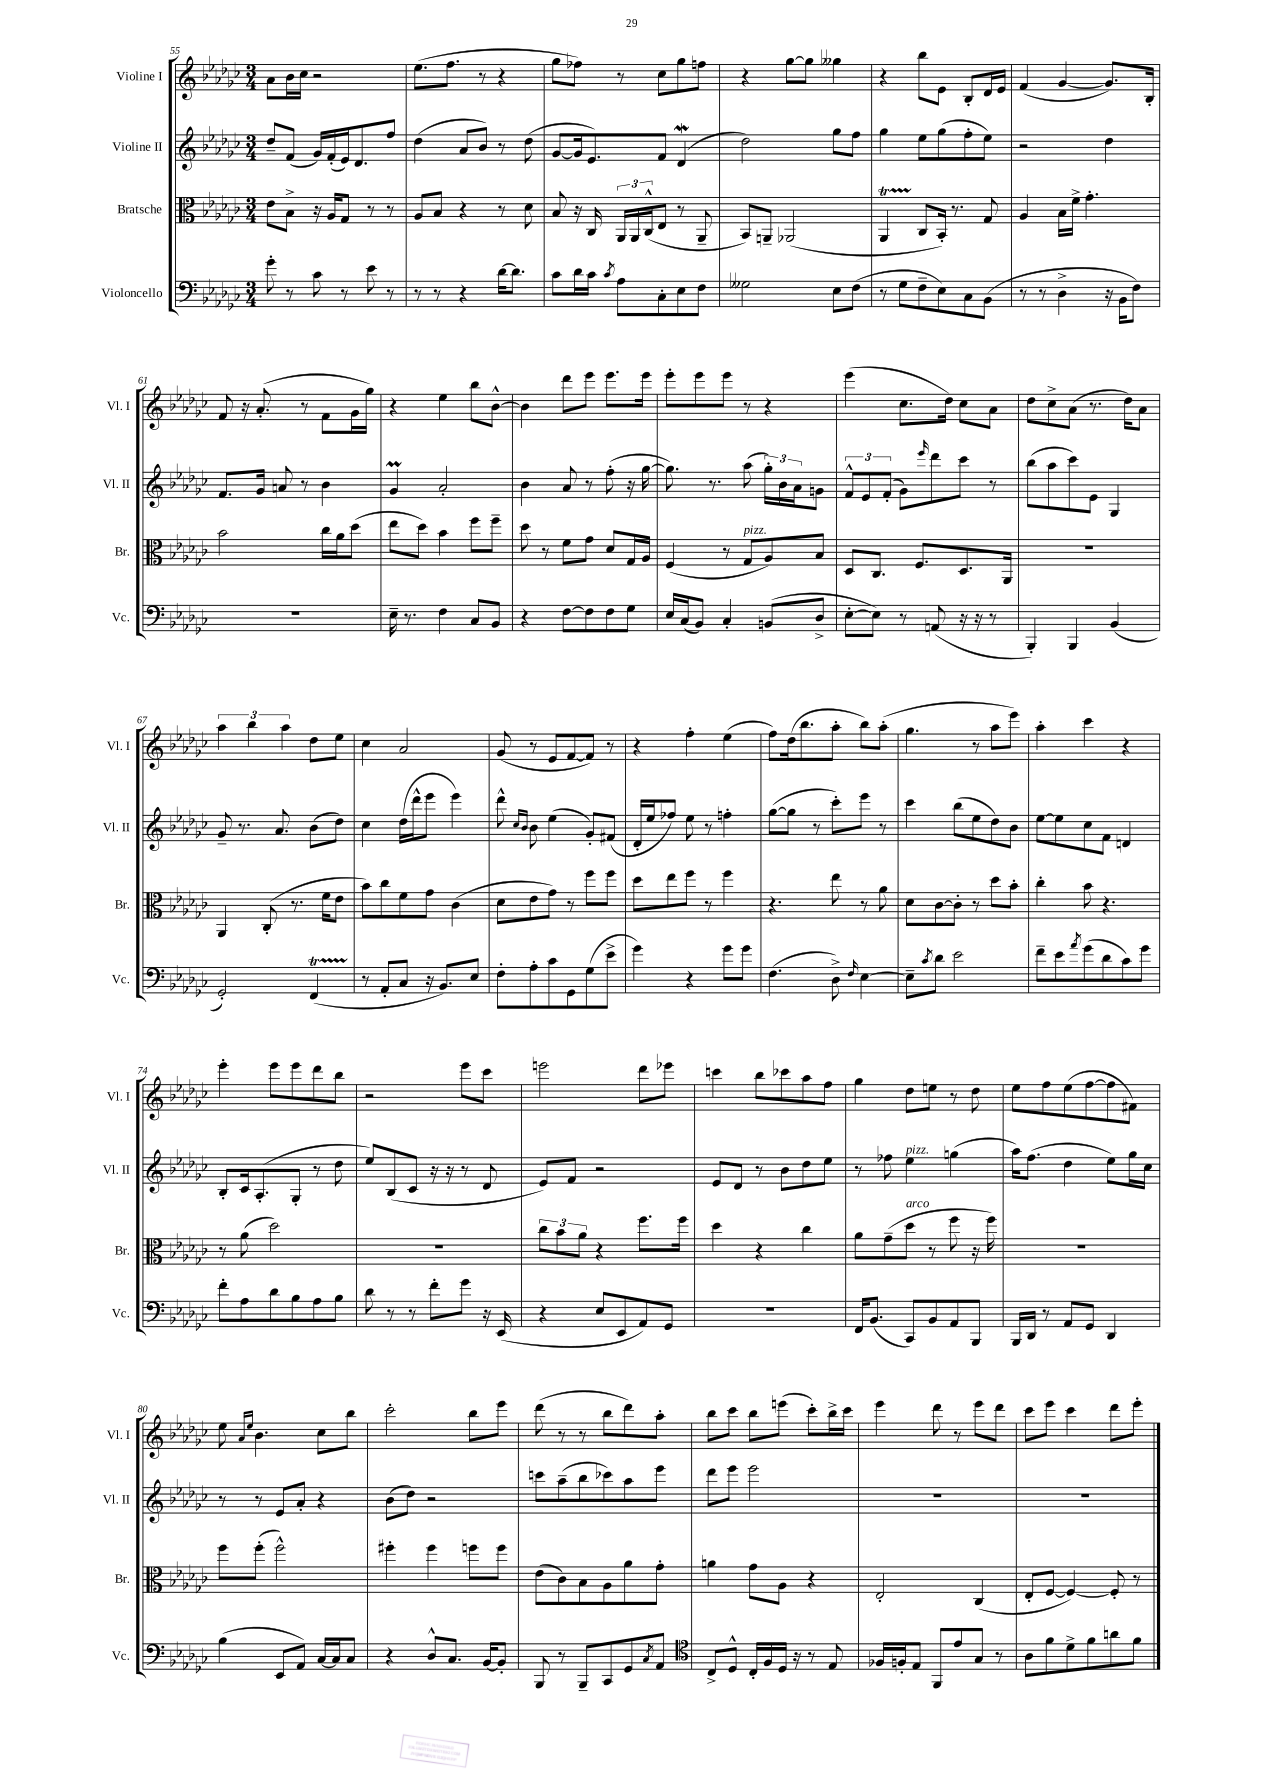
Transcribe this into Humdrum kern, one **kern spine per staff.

**kern	**kern	**kern	**kern
*part4	*part3	*part2	*part1
*staff4	*staff3	*staff2	*staff1
*I"Violoncello	*I"Bratsche	*I"Violine II	*I"Violine I
*I'Vc.	*I'Br.	*I'Vl. II	*I'Vl. I
*clefF4	*clefC3	*clefG2	*clefG2
*k[b-e-a-d-g-c-]	*k[b-e-a-d-g-c-]	*k[b-e-a-d-g-c-]	*k[b-e-a-d-g-c-]
*M3/4	*M3/4	*M3/4	*M3/4
=55	=55	=55	=55
8g-'\	8e-\L	8dd-~/L	8a-\L
8r	8B-^\J	(8f/J	16b-\L
.	.	.	16cc-\JJ
8c-\	16r	16g-/LL)	2r
.	16A-/KL	(16f'/	.
8r	8G-/J	16e-/J)	.
.	.	8.d-/	.
8e-\	8r	.	.
8r	8r	8ff/J	.
=56	=56	=56	=56
8r	8A-/L	(4dd-\	(8.ee-\L
8r	8B-/J	.	.
.	.	.	8.ff\J
4r	4r	8a-/L	.
.	.	8b-/J)	8r
[16d-\KL	8r	8r	4r
8.d-\J]	.	.	.
.	8d-\	(8dd-\	.
=57	=57	=57	=57
8c-\L	8B-/	[8g-/L	8gg-\L
16d-\L	16r	16g-/k]	8ff-X\J)
16c-\JJ	16C-/	8.e-/)	.
8qc-/	.	.	.
8A-\L	24AA-/LL	.	8r
.	24AA-/	.	.
.	(24C-^^/J	.	.
8C-'\	8E-/J	8f/J	8cc-\L
8E-\	8r	(4d-W/	8gg-\
8F\J	8AA-~/	.	8ffn\J
=58	=58	=58	=58
2G--X\	8BB-/L)	2dd-\)	4r
.	8AAn~/J	.	.
.	(2AA-X/	.	[8gg-\L
.	.	.	8gg-\J]
8E-\L	.	8gg-\L	4gg--X\
(8F\J	.	8ff\J	.
=59	=59	=59	=59
8r	4AA-T/	4gg-\	4r
8G-\L	.	.	.
8F~\	8C-/L	8ee-\L	8bb-\L
8E-\)	16BB-'/Jk)	(8gg-\	8e-\J
.	8.r	.	.
8C-\	.	8ff'\	8B-'/L
(8BB-\J	8G-/	8ee-\J)	16d-/L
.	.	.	16e-/JJ
=60	=60	=60	=60
8r	4A-/	2r	(4f/
8r	.	.	.
4D-^\	16B-\LL	.	[4g-/
.	16f^\JJ	.	.
.	4.g-'\	.	.
16r	.	4dd-\	8.g-/L])
16BB-\KL	.	.	.
8F\J)	.	.	.
.	.	.	16B-'/Jk
!!LO:LB:g=z
=61	=61	=61	=61
2.r	2b-\	8.f/L	8f/
.	.	.	16r
.	.	16g-/Jk	(8.a-'/
.	.	8an/	.
.	.	8r	8r
.	16cc-\LL	4b-\	8f\L
.	16a-\J	.	.
.	(8dd-\J	.	16g-\L
.	.	.	16gg-\JJ)
=62	=62	=62	=62
16E-~\	8ee-\L	4g-M/	4r
8.r	.	.	.
.	8dd-\J)	.	.
4F\	4b-\	2a-'/	4ee-\
8C-/L	8ff\L	.	8bb-\L
8BB-/J	8ff~\J	.	[8b-^^\J
=63	=63	=63	=63
4r	8dd-\	4b-\	4b-\]
.	8r	.	.
[8F\L	8f\L	8a-/	8ddd-\L
8F\]	8g-\J	8r	8eee-\J
8F\	8d-/L	(8ff'\	8.eee-\L
8G-\J	16G-/L	16r	.
.	16A-/JJ	[16gg-\	16eee-\Jk
=64	=64	=64	=64
16E-/LL	(4F/	8.gg-\])	8eee-'\L
(16C-/J	.	.	.
8BB-/J)	.	.	8eee-\
.	.	8.r	.
4C-'/	8r	.	8eee-\J
!	!LO:TX:a:i:t=pizz.	!	!
.	8G-/L	(8aa-\	8r
(8BBn/L	8A-/)	24gg-'\LL)	4r
.	.	24b-\	.
.	.	24a-\J	.
8D-^/J	8B-/J	8gn\J	.
=65	=65	=65	=65
[8E-'\L	8D-/L	12f^^/L	(4eee-\
.	.	12e-/	.
8E-\J])	8.C-/J	.	.
.	.	(12f'/J	.
8r	.	8g-\L)	8.cc-\L
.	8.F/L	.	.
.	.	16qqeee-/	.
(8AAn/	.	8ddd-\	.
.	.	.	16dd-\Jk)
16r	8.D-/	8ccc-\J	8cc-\L
16r	.	.	.
8r	.	8r	8a-\J
.	16AA-/Jk	.	.
=66	=66	=66	=66
4BBB-'/)	2.r	(8bb-\L	8dd-\L
.	.	8aa-\	8cc-^\
4BBB-/	.	8ccc-\)	(8a-\J
.	.	8e-\J	8.r
(4BB-/	.	4G-/	.
.	.	.	16dd-\KL)
.	.	.	8a-\J
!!LO:LB:g=z
=67	=67	=67	=67
2GG-'/)	4AA-/	8g-~/	6aa-\
.	.	8.r	.
.	.	.	6bb-\
.	(8C-'/	.	.
.	.	8.a-/	.
.	.	.	6aa-\
.	8.r	.	.
(4FFt/	.	(8b-\L	8dd-\L
.	16f\KL	.	.
.	8e-\J	8dd-\J)	8ee-\J
=68	=68	=68	=68
8r	8b-\L)	4cc-\	4cc-\
8AA-'/L	8cc-\	.	.
8C-/J	8f\	(16dd-\LL	2a-/
.	.	16ddd-^^\J	.
16r	8g-\J	8eee-\J	.
8.BB-/L)	.	.	.
.	(4c-\	4eee-\)	.
8E-/J	.	.	.
=69	=69	=69	=69
8F'\L	8d-\L	8ddd-^^\	(8g-/
.	.	16qqcc-/LL	.
.	.	16qqb-/JJ	.
8A-'\	8e-\	8b-\	8r
8c-\	8g-\J)	(4ee-\	8e-/L
8GG-\	8r	.	[8f/
(8G-\	8ff\L	8g-'/L)	8f/J])
8e-^\J	8ff\J	(8f#X/J	8r
=70	=70	=70	=70
4g-\)	8dd-\L	16d-'/LL	4r
.	.	16ee-/J	.
.	8ee-\	8ff-X/J)	.
4r	8ff\J	8ee-\	4ff'\
.	8r	8r	.
8g-\L	4ff\	4ffn'\	(4ee-\
8g-\J	.	.	.
=71	=71	=71	=71
(4.F\	4.r	([8gg-\L	8ff\L)
.	.	8gg-\J]	(16dd-\k
.	.	.	8.bb-\
.	.	8r	.
8D-^\)	8ee-\	8ccc-'\L)	8aa-'\J
16qqF/	.	.	.
[4E-\	8r	8eee-\J	8bb-\L)
.	8a-\	8r	(8aa-'\J
=72	=72	=72	=72
8E-~\L]	8d-\L	4ccc-\	4.gg-\
8qc-/	.	.	.
8d-\J	[8c-\	.	.
2e-\	8c-'\J]	(8bb-\L	.
.	8r	8ee-\	8r
.	8dd-\L	8dd-\)	8aa-\L
.	8b-'\J	8b-\J	8eee-\J)
=73	=73	=73	=73
8f~\L	4cc-'\	[8ee-\L	4aa-'\
8e-\	.	8ee-\]	.
8qa-/	.	.	.
(8g-\	8b-\	8cc-\	4ccc-\
8d-\	4.r	8f\J	.
8c-\)	.	4dn/	4r
8g-\J	.	.	.
!!LO:LB:g=z
=74	=74	=74	=74
8f'\L	8r	8B-'/L	4eee-'\
8A-\	(8a-\	16c-/k	.
.	.	(8.A-'/	.
8d-\	2dd-\)	.	8eee-\L
8B-\	.	8G-'/J	8eee-\
8A-\	.	8r	8ddd-\
8B-\J	.	8dd-\	8bb-\J
=75	=75	=75	=75
8d-\	2.r	8ee-/L)	2r
8r	.	(8B-/	.
8r	.	8c-/J	.
8f'\L	.	16r	.
.	.	16r	.
8g-\J	.	8r	8eee-\L
16r	.	8d-/	8ccc-\J
(16EE-/	.	.	.
=76	=76	=76	=76
4r	12cc-\L	8e-/L)	2eeen\
.	12b-\	.	.
.	.	8f/J	.
.	12a-\J	.	.
8E-/L	4r	2r	.
8EE-/	.	.	.
8AA-/)	8.ff\L	.	8ddd-\L
8GG-/J	.	.	8eee-X\J
.	16ff\Jk	.	.
=77	=77	=77	=77
2.r	4dd-\	8e-/L	4cccn\
.	.	8d-/J	.
.	4r	8r	8bb-\L
.	.	8b-\L	8ccc-X\
.	4cc-\	8dd-\	8aa-\
.	.	8ee-\J	8ff\J
=78	=78	=78	=78
16FF/KL	8a-\L	8r	4gg-\
(8.BB-/J	.	.	.
.	(8g-~\	8ff-X\	.
!	!	!LO:TX:a:i:t=pizz.	!
!	!LO:TX:a:i:t=arco	!	!
8CC-/L)	8dd-\J	4ee-\	8dd-\L
8BB-/	8r	.	8een\J
8AA-/	8ff\	(4ggn\	8r
8BBB-/J	16r	.	8dd-\
.	16ff\)	.	.
=79	=79	=79	=79
16BBB-/LL	2.r	16aa-\KL)	8ee-\L
16DD-/JJ	.	(8.ff\J	.
8r	.	.	8ff\
8AA-/L	.	4dd-\	(8ee-\
8GG-/J	.	.	[8ff\
4DD-/	.	8ee-\L)	8ff\]
.	.	16gg-\L	8f#X\J)
.	.	16cc-\JJ	.
!!LO:LB:g=z
=80	=80	=80	=80
(4B-\	8ff\L	8r	8ee-\
.	.	.	16qqa-/LL
.	.	.	16qqee-/JJ
.	(8ff'\J	8r	4.b-\
8EE-/L	2ff^^\)	8e-/L	.
8AA-/J)	.	8a-'/J	.
[16C-/LL	.	4r	8cc-\L
16C-/J]	.	.	.
8C-/J	.	.	8bb-\J
=81	=81	=81	=81
4r	4ff#X'\	(8b-\L	2ccc-'\
.	.	8dd-\J)	.
8D-^^/L	4ff#\	2r	.
8.C-/J	.	.	.
.	8ffn\L	.	8bb-\L
[16BB-/KL	.	.	.
8BB-'/J]	8ff\J	.	8eee-\J
=82	=82	=82	=82
8BBB-/	(8e-\L	8cccn\L	(8ddd-\
8r	8c-\)	(8aa-~\	8r
8BBB-~/L	8B-\	8bb-\	8r
8CC-/	8A-\	8ccc-X\)	8bb-\L
8GG-/	8a-\	8aa-\	8ddd-\)
8qC-/	.	.	.
8AA-/J	8g-'\J	8eee-\J	8aa-'\J
=83	=83	=83	=83
*clefC4	*	*	*
8C-^/L	4an\	8ddd-\L	8bb-\L
8D-^^/J	.	8eee-\J	8ccc-\J
16C-'/LL	8g-\L	2eee-\	8bb-\L
16F/	.	.	.
16D-/JJ	8A-\J	.	(8eeen\J
16r	.	.	.
8r	4r	.	8ccc-'\L)
8E-/	.	.	16bb-^\L
.	.	.	16ccc-\JJ
=84	=84	=84	=84
16F-X/LL	2E-'/	2.r	4eee-\
16Fn'/J	.	.	.
8E-/J	.	.	.
8FF/L	.	.	8ddd-\
8e-/	.	.	8r
8G-/J	(4C-/	.	8eee-\L
8r	.	.	8ddd-\J
=85	=85	=85	=85
8A-\L	8E-'/L	2.r	8ccc-\L
8f\	[8F/J	.	8eee-\J
8d-^\	4F/_)	.	4ccc-\
8f\	.	.	.
8an\	8F'/]	.	8ddd-\L
8f\J	8r	.	8eee-'\J
==	==	==	==
*-	*-	*-	*-
